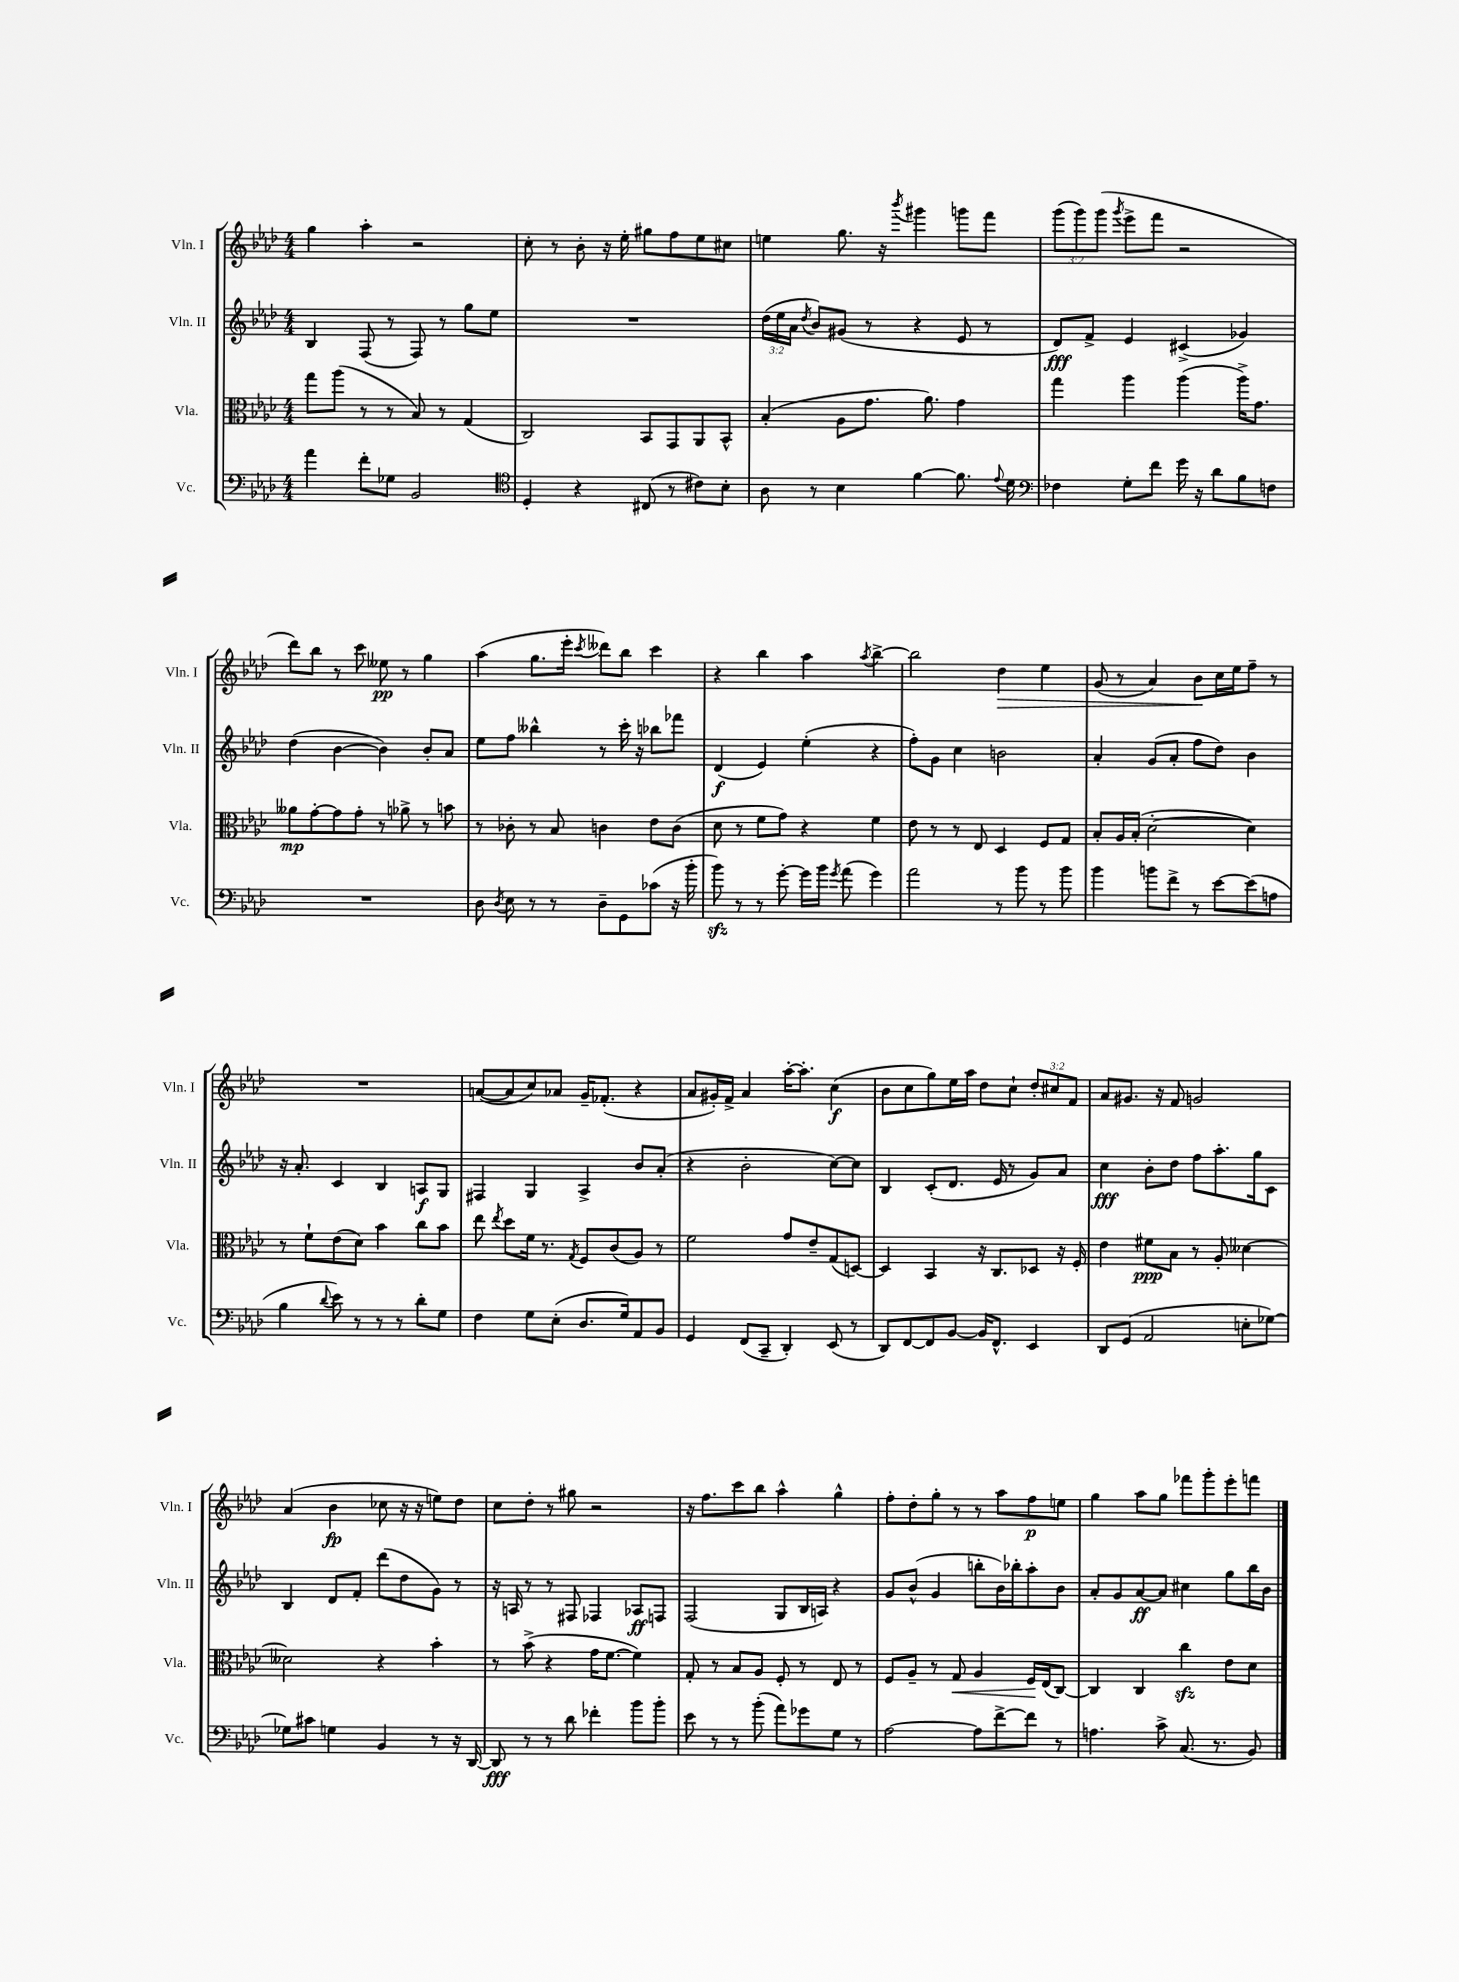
<<
\new StaffGroup <<
\new Staff = "s0" \with { instrumentName = "Vln. I" shortInstrumentName = "Vln. I" } {
    \clef treble \key aes \major \numericTimeSignature \time 4/4 \override Staff.TupletNumber.text = #tuplet-number::calc-fraction-text
    \autoBeamOff g''4 aes''4-. r2 |
    c''8-. r8 bes'8-. r16 ees''16-. gis''8[ f''8 ees''8 cis''8] |
    e''4 g''8. r16 \acciaccatura { bes'''8 } gis'''4 g'''8[ f'''8] |
    \tuplet 3/2 { g'''8[( g'''8) g'''8]( } \acciaccatura { g'''8 } ees'''8[-> f'''8] r2 |
    des'''8[) bes''8] r8 c'''8 eeses''8\pp r8 g''4 |
    aes''4( g''8.[ ees'''16]-. \acciaccatura { c'''8 } deses'''8[) bes''8] c'''4 |
    r4 bes''4 aes''4 \acciaccatura { aes''8 } bes''4~-> |
    bes''2 des''4\> ees''4 |
    g'8( r8 aes'4) bes'8[\! c''16 ees''16 f''8]-- r8 |
    R1 |
    a'8[~( a'8 c''8) aes'8] g'16[-- fes'8.]-.( r4 |
    aes'8[ gis'16-.) f'16]-> aes'4 aes''16[~-. aes''8.]-. c''4\f( |
    bes'8[ c''8 g''8) ees''16 aes''16] des''8[ c''8]-! \tuplet 3/2 { des''8[-. cis''8 f'8] } |
    aes'8[ gis'8.] r16 f'8 g'2 |
    aes'4( bes'4\fp ces''8 r16 r16 e''8[) des''8] |
    c''8[ des''8]-. r8 gis''8 r2 |
    r16 f''8.[ c'''8 bes''8] aes''4-^ g''4-^ |
    f''8[-. des''8-. g''8]-. r8 r8 aes''8[ f''8\p e''8] |
    g''4 aes''8[ g''8] fes'''8[ g'''8-. ees'''8-. f'''8] \bar "|." |
}
\new Staff = "s1" \with { instrumentName = "Vln. II" shortInstrumentName = "Vln. II" } {
    \clef treble \key aes \major \numericTimeSignature \time 4/4 \override Staff.TupletNumber.text = #tuplet-number::calc-fraction-text
    \autoBeamOff bes4 f8( r8 f8) r8 g''8[ ees''8] |
    R1 |
    \tuplet 3/2 { des''16[( ees''16 aes'16] } \acciaccatura { des''8 } bes'8[) gis'8]( r8 r4 ees'8 r8 |
    des'8[\fff) f'8]-> ees'4 cis'4->( ges'4) |
    des''4( bes'4~ bes'4) bes'8[-. aes'8] |
    ees''8[ f''8] beses''4-^ r8 c'''16-. r16 bes''8[ fes'''8] |
    des'4\f( ees'4) ees''4-.( r4 |
    f''8[-.) g'8] c''4 b'2 |
    aes'4-. g'8[( aes'8]-. f''8[ des''8]) bes'4 |
    r16 aes'8.-. c'4 bes4 a8[\f g8] |
    fis4 g4 aes4-> bes'8[ aes'8]-.( |
    r4 bes'2-. c''8[~) c''8] |
    bes4 c'8[-.( des'8.] ees'16 r8 g'8[) aes'8] |
    c''4\fff bes'8[-. des''8] f''8[ aes''8.-. g''16 c'8] |
    bes4 des'8[ f'8]-. des'''8[( des''8 g'8]) r8 |
    r16 a16 r8 r8 fis8 fes4 aes8[\ff f8] |
    f2( g8[ bes16 a16]) r4 |
    g'8[ bes'8]-^( g'4 b''8[-. bes'16) bes''16-. aes''8-. bes'8] |
    aes'8[-. g'8 aes'8~\ff aes'8] cis''4 g''8[ bes''16 bes'16] \bar "|." |
}
\new Staff = "s2" \with { instrumentName = "Vla." shortInstrumentName = "Vla." } {
    \clef alto \key aes \major \numericTimeSignature \time 4/4
    \autoBeamOff g''8[ aes''8]( r8 r8 bes8) r8 g4( |
    c2) bes,8[ g,8 aes,8 bes,8]-^ |
    bes4-.( aes8[ g'8.] aes'8.) g'4 |
    g''4 aes''4 aes''4( aes''16[->) g'8.] |
    aeses'8[\mp g'8~-. g'8 g'8]-. r8 aes'8-> r8 b'8 |
    r8 ces'8-. r8 bes8 c'4 ees'8[ c'8]( |
    des'8 r8 f'8[ g'8]) r4 f'4 |
    ees'8 r8 r8 ees8 des4 f8[ g8] |
    bes8[-. aes16 bes16]-.( des'2~-. des'4) |
    r8 f'8[-! ees'8( des'8]) bes'4 c''8[ bes'8] |
    ees''8 \acciaccatura { ees''8 } des''8[ f'16] r8. \acciaccatura { g8 } f8[ c'8( aes8]) r8 |
    f'2 g'8[ ees'8-- g8( d8]~) |
    d4 bes,4 r16 c8.[ des8] r16 f16-. |
    ees'4 fis'8[\ppp bes8] r8 aes8-. deses'4~ |
    deses'2 r4 bes'4-. |
    r8 bes'8->( r4 g'16[ f'8.]~ f'4) |
    g8-. r8 bes8[ aes8] f8-. r8 ees8 r8 |
    f8[ aes8]-- r8 g8\< aes4 f16[\! ees16( c8]~) |
    c4 c4 c''4\sfz ees'8[ des'8] \bar "|." |
}
\new Staff = "s3" \with { instrumentName = "Vc." shortInstrumentName = "Vc." } {
    \clef bass \key aes \major \numericTimeSignature \time 4/4
    \autoBeamOff aes'4 f'8[-. ges8] bes,2 |
    \clef tenor des4-. r4 cis8( r8 cis'8[) bes8]-. |
    aes8 r8 bes4 f'4~ f'8. \appoggiatura { ees'8 } des'16 |
    \clef bass fes4 g8[-. f'8] g'16 r16 des'8[ bes8 f8] |
    R1 |
    des8 \acciaccatura { des8 } ees8 r8 r8 des8[-- g,8 ces'8]( r16 bes'16-. |
    bes'8\sfz) r8 r8 g'8~-. g'16[ bes'16] \acciaccatura { g'8 } aes'8( g'4) |
    aes'2 r8 bes'8 r8 bes'8 |
    bes'4 b'8[ f'8]-> r8 ees'8[~ ees'8( a8] |
    bes4 \appoggiatura { des'8 } ees'8) r8 r8 r8 des'8[-. g8] |
    f4 g8[ ees8]-.( des8.[ g16) aes,8 bes,8] |
    g,4 f,8[( c,8]-- des,4-.) ees,8( r8 |
    des,8[) f,8~ f,8 bes,8]~ bes,16[ f,8.]-^ ees,4 |
    des,8[ g,8]( aes,2 e8[-. ges8]~) |
    ges8[ cis'8] g4 bes,4 r8 r16 des,16~ |
    des,8\fff r8 r8 des'8 fes'4-. bes'8[ bes'8]-. |
    ees'8 r8 r8 bes'8-.( aes'8[) ges'8 g8] r8 |
    aes2~ aes8[ f'8~-> f'8] r8 |
    a4. c'8-> c8.( r8. bes,8) \bar "|." |
}
>>
>>
\layout { \context { \Score \remove "Bar_number_engraver" } }
